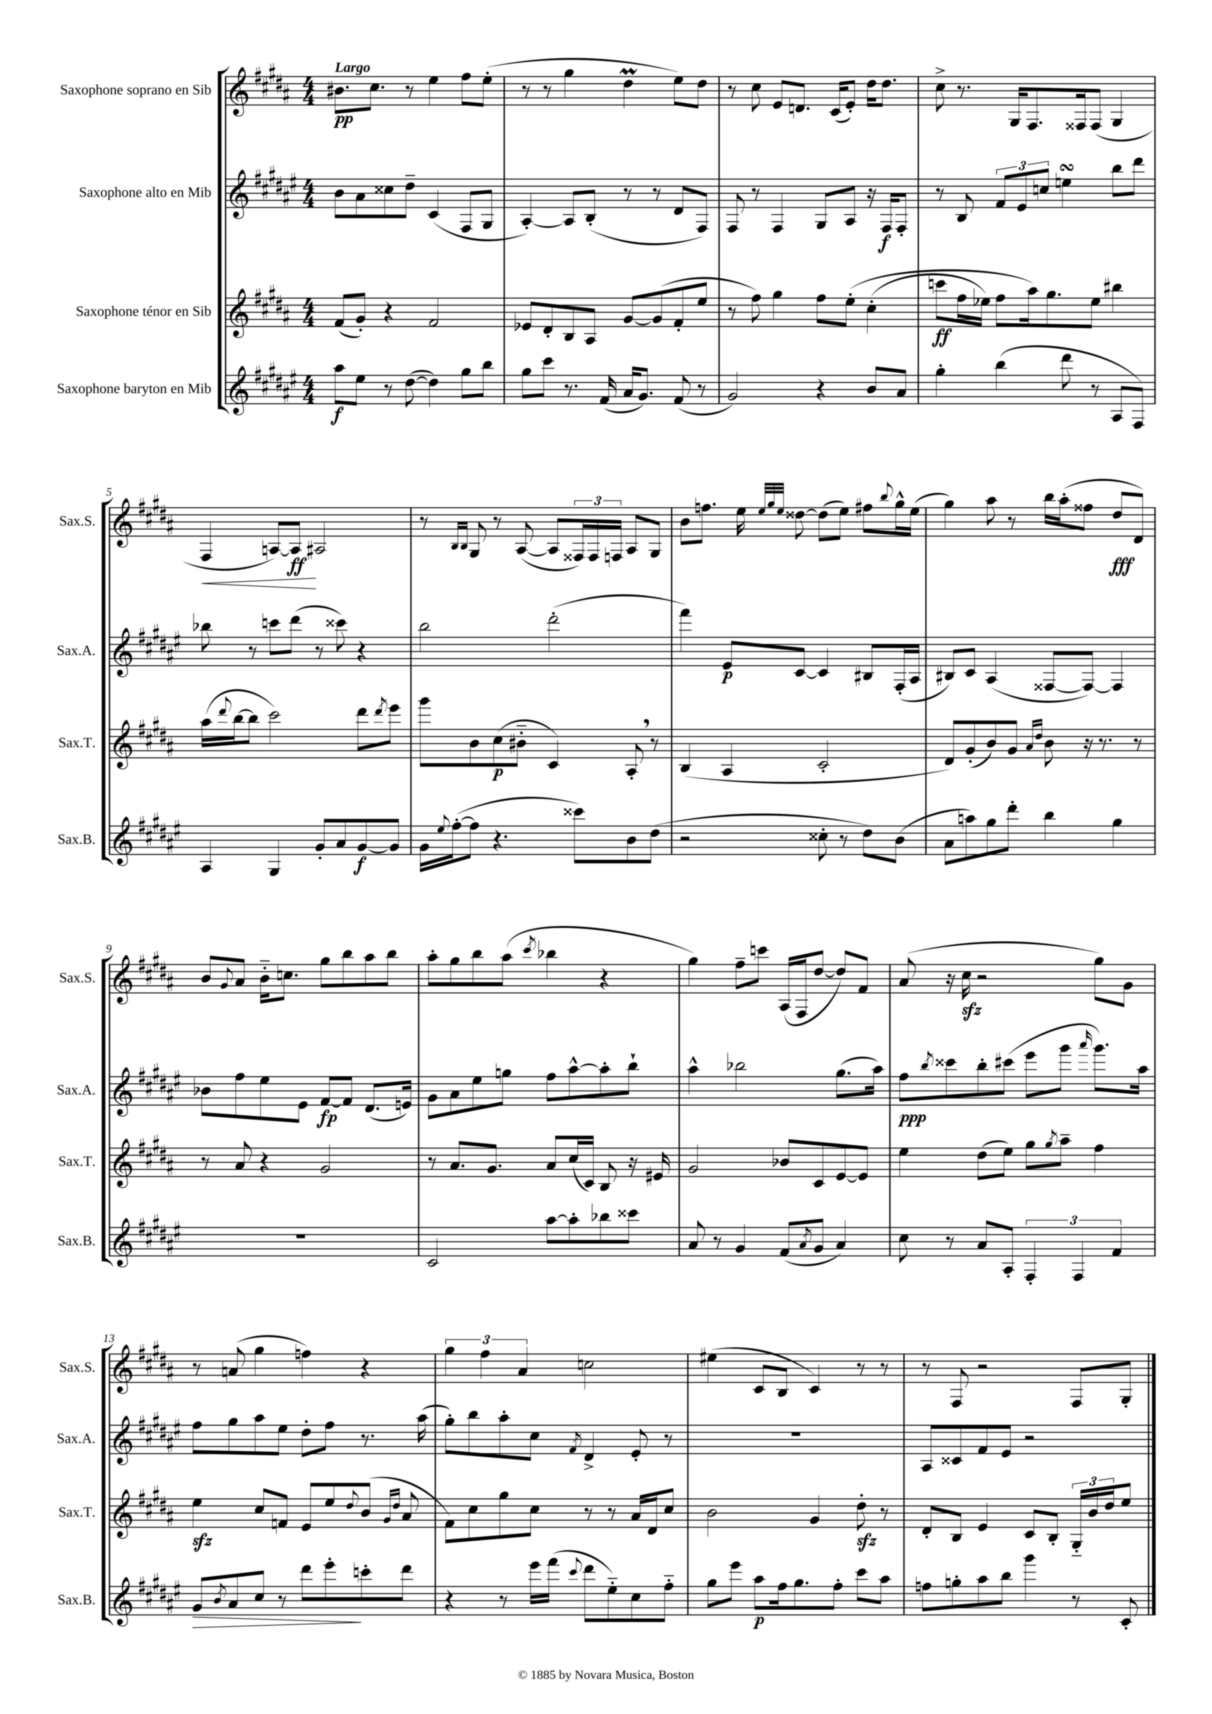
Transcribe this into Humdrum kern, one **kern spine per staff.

**kern	**kern	**kern	**kern
*staff4	*staff3	*staff2	*staff1
*clefG2	*clefG2	*clefG2	*clefG2
*k[f#c#g#d#a#e#]	*k[f#c#g#d#a#]	*k[f#c#g#d#a#e#]	*k[f#c#g#d#a#]
*M4/4	*M4/4	*M4/4	*M4/4
8aa#	(8f#	8b	8.b#
8ee#	8g#')	8a#	.
.	.	.	8.cc#
8r	4r	8cc##	.
([8dd#	.	8dd#~	8r
4dd#])	2f#	(4c#	4ee
8gg#	.	8F#	8ff#
8bb	.	8G#	(8ee'
=	=	=	=
8gg#	8e-	[4A#')	8r
8ccc#	8d#'	.	8r
8.r	8B	8A#]	4gg#
.	8A#	(8B'	.
(16f#	.	.	.
16a#	[8g#	8r	4dd#
8.g#)	.	.	.
.	(8g#]	8r	.
(8f#	8f#'	8d#	8ee)
8r	8ee	8F#)	8dd#
=	=	=	=
2g#)	8r	8F#	8r
.	8ff#)	8r	8cc#
.	4gg#	4F#	8e
.	.	.	8.d
4r	8ff#	8G#	.
.	.	.	(16c#
.	&(8ee'	8A#	8e')
8b	(4cc#'	16r	16dd#
.	.	16F#	8.dd#
8a#	.	8F#'	.
=	=	=	=
4gg#'	8ccc	8r	8cc#^
.	16ff#	8B	8.r
.	16ee-)	.	.
(4bb	8ff#	12f#	.
.	.	.	16G#
.	.	12e#	.
.	16aa#&)	.	8.F#
.	.	12cc	.
.	8.gg#	.	.
8ddd#	.	4ee	.
.	.	.	16F##
8r	8ee-	.	(8F##
8A#	4bb#	8bb	4G#
8F#)	.	8ddd#	.
=	=	=	=
4A#	(16aa#	8bb-	4F#
.	8qqddd#	.	.
.	[16bb	.	.
.	8bb]	8r	.
4G#	2ccc#)	8ccc	[8A)
.	.	(8ddd#	8A]
8g#'	.	8r	2A#
8a#	.	8ccc##)	.
[8g#	8ddd#	4r	.
.	8qddd#	.	.
8g#]	8eee	.	.
=	=	=	=
16g#	8ggg#	2bb	8r
8qqee#	.	.	.
([16ff#'	.	.	.
.	.	.	16qqB
.	.	.	16qqB
8ff#]	8b	.	8G#
4.r	(8cc#	.	8r
.	8b#'~	.	([8A#
.	4c#)	(2ddd#'	8A#]
8ccc##)	.	.	24F##)
.	.	.	24F##
.	.	.	24F
8b	8A#'	.	8A#
(8dd#	8r	.	8G#
=	=	=	=
2r	(4B	4fff#)	8b
.	.	.	8.ff
.	4A#	8e#	.
.	.	.	16ee
.	.	.	32qqee
.	.	.	32qqgg#
.	.	.	32qqee
.	.	[8c#	[8dd##
8cc##'	2c#'	4c#]	(8dd##]
8r	.	.	8ee)
8dd#)	.	8B#	8ff#
.	.	.	8qqbb
(8b	.	(16F#'	16gg#^^
.	.	16A#	(16ee
=	=	=	=
8a#	8d#)	8B#)	4gg#)
8aa)	(8g#'	8c#	.
8gg#	8b)	(4A#	8aa#
8ddd#'	8g#	.	8r
.	16qqa#	.	.
.	16qqdd#	.	.
4bb	8b	[8F##	16bb
.	.	.	(16aa#'
.	16r	8F##_)	8ff##
.	8.r	.	.
4gg#	.	4F##]	8dd#
.	8r	.	8d#)
=	=	=	=
1r	8r	8b-	8b
.	.	.	8qqg#
.	8a#	8ff#	8a#
.	4r	8ee#	16b'~
.	.	.	8.cc
.	.	8e#	.
.	2g#	[8f#	8gg#
.	.	8f#]	8bb
.	.	(8.d#	8aa#
.	.	.	8bb
.	.	16e)	.
=	=	=	=
2c#	8r	8g#	8aa#'
.	8.a#	8a#	8gg#
.	.	8ee#	8bb
.	8.g#	.	.
.	.	8gg	(8aa#
.	.	.	8qccc#
[8aa#	8a#	8ff#	4bb-
8aa#']	(16cc#	[8aa#^^	.
.	16c#)	.	.
8bb-	8B	8aa#']	4r
8ccc##	16r	8bb`	.
.	16e#	.	.
=	=	=	=
8a#	2g#	4aa#^^	4gg#)
8r	.	.	.
4g#	.	2bb-	8ff#~
.	.	.	8ccc
(8f#	8b-	.	(16A#
.	.	.	16F#
8qa#	.	.	.
8g#	8c#	.	[8dd#
4a#)	[8e	(8.gg#	8dd#])
.	8e]	.	8f#
.	.	16aa#)	.
=	=	=	=
8cc#	4ee	8ff#	(8a#
.	.	8qbb	.
8r	.	8ccc##	16r
.	.	.	16cc#
8a#	(8dd#	8bb'	2r
8A#'	8ee)	(8ccc#	.
6F#'	8gg#	8eee#	.
.	8qgg#	.	.
.	8aa#~	8ggg#	.
6F#	.	.	.
.	.	16qqaaa#	.
.	4ff#	8.ggg#)	8gg#)
6f#	.	.	.
.	.	.	8g#
.	.	16aa#	.
=	=	=	=
8g#	4ee	8ff#	8r
8qb	.	.	.
8a#	.	8gg#	(8a
8cc#	8cc#	8aa#	4gg#
8r	8f	8ee#	.
8ddd#	8e	8dd#'	4ff)
8eee#'	8ee	8ff#	.
.	8qqdd#	.	.
8ccc'	(8b	8.r	4r
.	16qqg#	.	.
.	16qqdd#	.	.
8ddd#	8a#	.	.
.	.	(16aa#	.
=	=	=	=
4r	8f#)	8gg#')	6gg#
.	8cc#	8bb	.
.	.	.	6ff#
8r	8gg#	8aa#'	.
.	.	.	6a#
16eee#	8cc#	8cc#	.
(16fff#	.	.	.
8qqccc#	.	8qf#	.
8ddd#	8r	4d#^	2cc
8ee#'~)	8r	.	.
8cc#	16a#	8e#'	.
.	16d#	.	.
8ff#'~	8cc#	8r	.
=	=	=	=
8gg#	2b	1r	(4ee#
8eee#	.	.	.
8aa#	.	.	8c#
16ff#	.	.	8B
8.gg#	.	.	.
.	4g#	.	4c#)
8ff#'	.	.	.
8ccc#	8dd#'	.	8r
8aa#	8r	.	8r
=	=	=	=
8ff	8d#'	8A#	8r
8gg'	8B	8c##	8F#
8aa#	4e	8f#	2r
8bb	.	8e#	.
4ggg#	8c#	2r	.
.	8B'	.	.
8r	24G#'~	.	8F#
.	24b	.	.
.	24dd#	.	.
8c#'	8ee	.	8G#'
==	==	==	==
*-	*-	*-	*-
